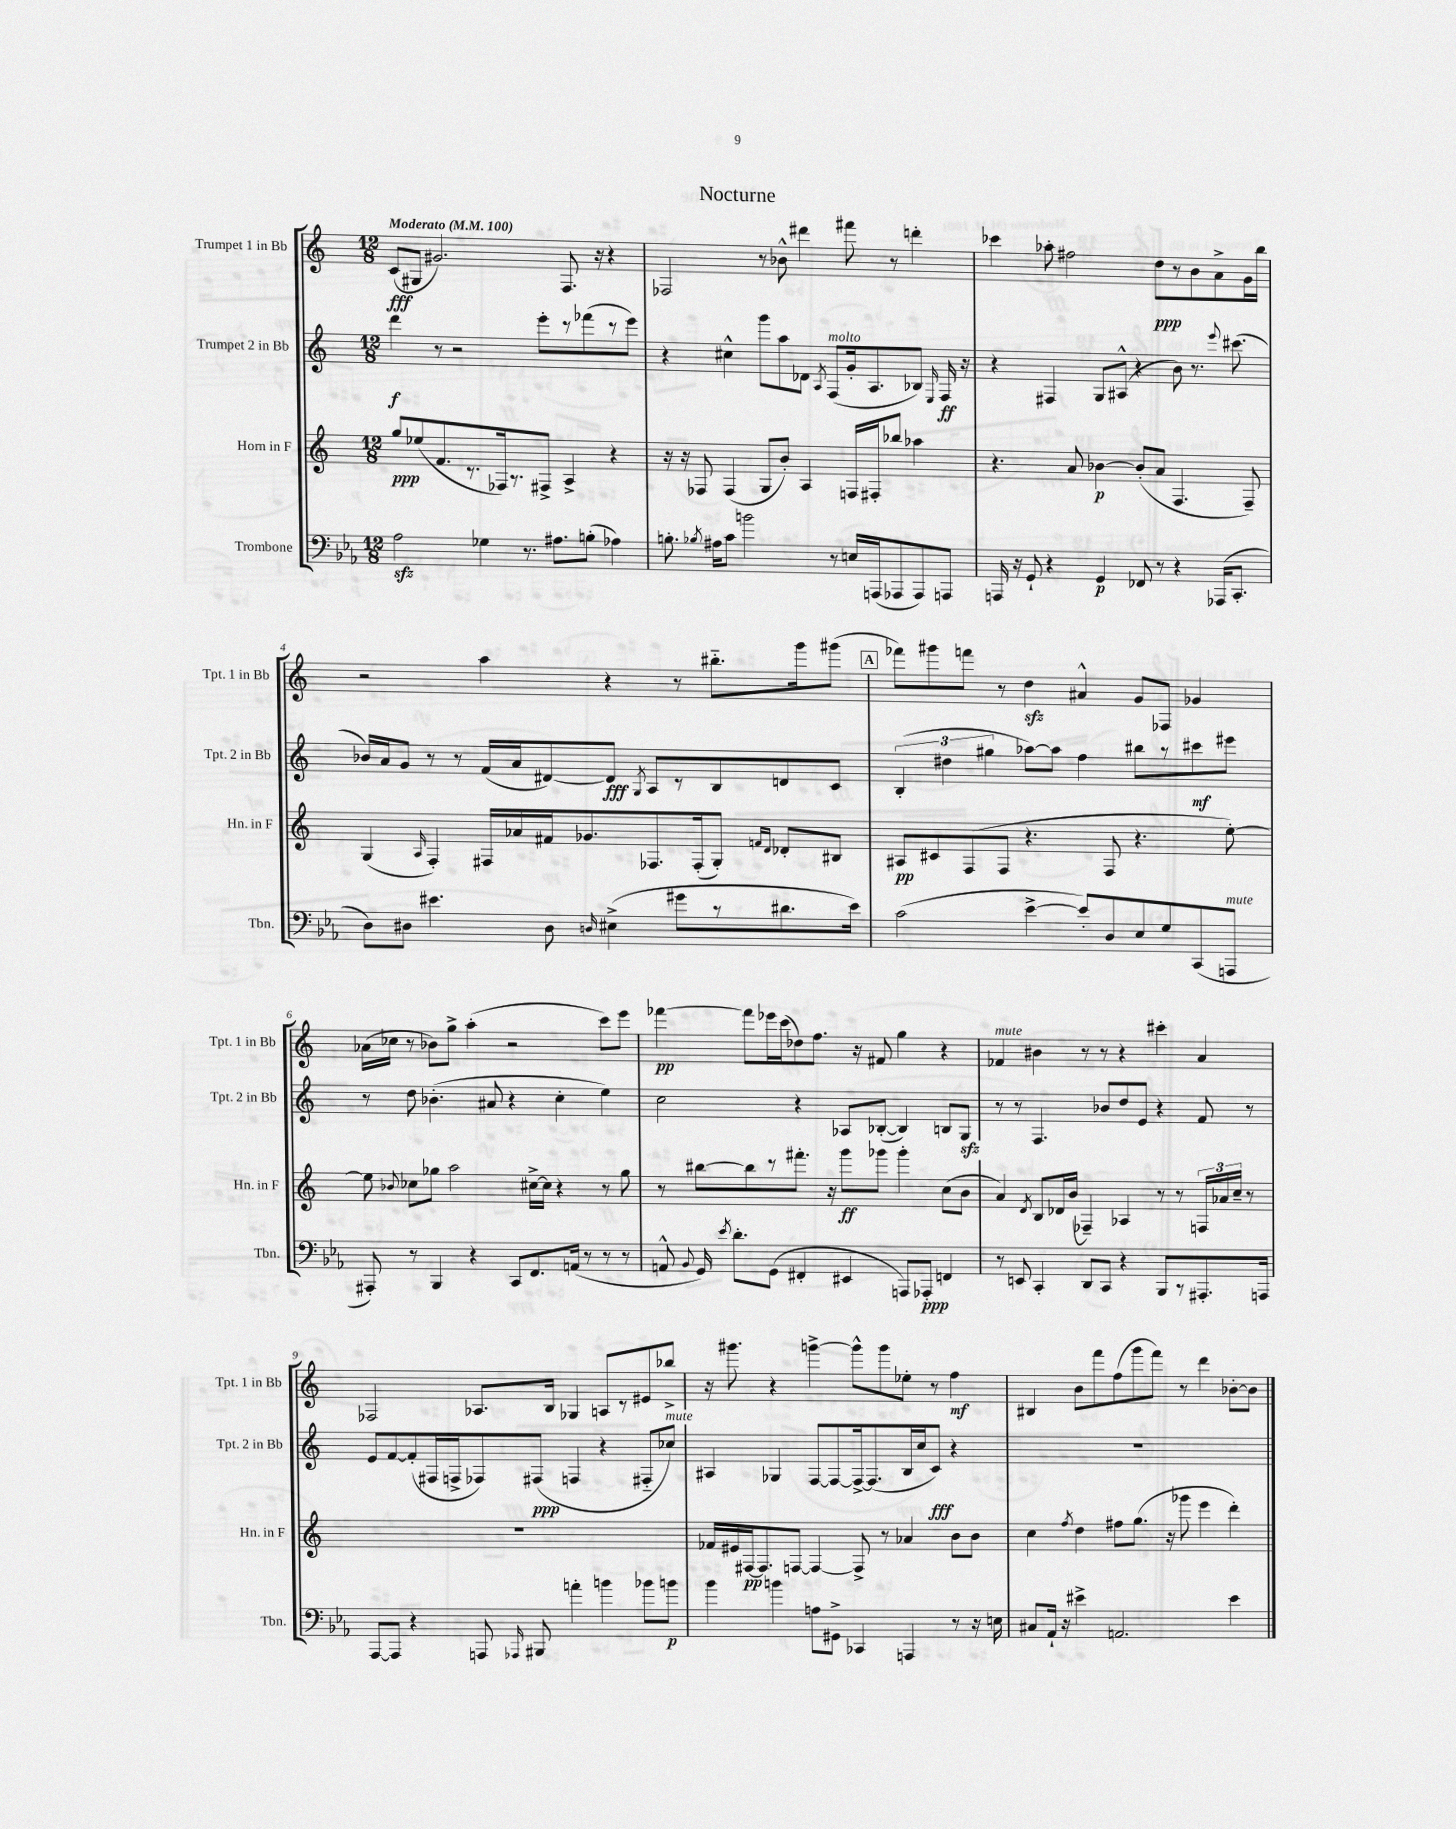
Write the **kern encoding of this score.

**kern	**kern	**kern	**kern
*staff4	*staff3	*staff2	*staff1
*clefF4	*clefG2	*clefG2	*clefG2
*k[b-e-a-]	*k[]	*k[]	*k[]
*M12/8	*M12/8	*M12/8	*M12/8
*MM100	*MM100	*MM100	*MM100
2A-\	8gg/L	4ddd\	(8c/L
.	(8ee-/	.	8G#/J
.	8.f/	8r	2.g#/)
.	.	2r	.
.	8.r	.	.
4G-\	.	.	.
.	16F-/k)	.	.
.	8.r	.	.
8.r	.	.	.
.	8F#^/J	8eee'\L	.
8.A#\L	.	.	.
.	4A^/	8r	8.F/
(8B'\J	.	(8fff-\	.
.	.	.	16r
4A-\)	4r	8r	4r
.	.	8eee\J)	.
=	=	=	=
8.B'\	16r	4r	2F-/
.	16r	.	.
.	8F-/	.	.
8qB-/	.	.	.
16A#\LK	.	.	.
8c\J	(4F-/	4cc#^^\	.
2b\	.	.	.
.	8G/L	8ggg\L	8r
.	8b'/J)	8aa\	8b-^^\
.	4A/	8d-\J	4ddd#\
.	.	8qA/	.
8r	.	(8F/L	.
16E/LL	16F/LL	16g'/k	8fff#\
(16AAA/J	16F#'/J	8.A/	.
8AAA-/	8bb-/J	.	8r
8AAA-/)	4aa-\	8B-/J)	4ddd'\
.	.	16qqE/	.
8AAA/J	.	16F/	.
.	.	16r	.
=	=	=	=
16AAA/	4.r	4r	4ccc-\
16r	.	.	.
8GG`/	.	.	.
4r	.	4F#/	8aa-'\
.	8a/	.	2ff#\
4GG/	[4b-\	8G/L	.
.	.	(8A#^^/J	.
8FF-/	(8b-'/]L	4r	.
8r	8a/J	.	8dd\L
4r	4.F/	8b\)	8r
.	.	8.r	8b\
(16AAA-/LK	.	.	8a^\
.	.	8qqeee/	.
8.CC'/J	.	(8.ccc#\	.
.	8F~/)	.	16g\L
.	.	.	16bb\JJ
=	=	=	=
8D\L)	(4G/	16b-/LL)	2r
.	.	16a/J	.
8D#\J	.	8g/J	.
.	16qqA/	.	.
4.e#\	4F'/)	8r	.
.	.	8r	.
.	16F#/LL	(16f/LL	4aa\
.	16a-/	16a/J	.
8D#\	16f#/J	[8d#/)	.
.	8.g-/	.	.
16qqD/	.	.	.
(4E#^\	.	8d#/]J	4r
.	.	8qG/	.
.	8.F-/	8A/L	.
8g#\L	.	8r	8r
.	(16F-'/k	.	.
8r	8G'/J)	8B/	8.bb#'~\L
.	16qqf/LL	.	.
.	16qqd/JJ	.	.
8.d#\	8d-'/L	8d/	.
.	.	.	16ggg\k
.	8B#/J	8c/J	(8ggg#\J
16e#\Jk)	.	.	.
=	=	=	=
(2c\	8A#/L	(6B'/	8fff-\L)
.	8c#/	.	8ggg#\
.	.	6dd#\	.
.	(8F/	.	8fff\J
.	.	6gg#\	.
.	8F/J	.	8r
[4e-^\	4.r	[8aa-\L)	4dd\
.	.	8aa-\]J	.
8e-'/]L)	.	4ff\	4a#^^/
8D/	8F/	.	.
8E-/	4.r	8bb#\L	8g/L
8G/	.	8r	8F-/J
(8CC/	.	8ccc#\	4g-/
8AAA/J	[8ee'\)	8eee#\J	.
=	=	=	=
8AAA#'/)	8ee\]	8r	(16a-\LL
.	.	.	16cc-\JJ
.	8qqb-/	.	.
8r	8cc-\L	8dd\	8r
4BBB-/	8gg-\J	(4.b-'\	8b-\L)
.	2aa\	.	8gg^\J
4r	.	.	(4aa'\
.	.	8a#/	.
8CC/L	.	4r	2r
8.FF/	[16cc#^\LL	.	.
.	16cc#\]JJ	.	.
.	4r	4cc'\	.
(16AA/Jk	.	.	.
8r	.	.	.
8r	8r	4ee\)	8ccc\L)
8r	8gg-\	.	8eee\J
=	=	=	=
8AA^^/	8r	2cc\	[4fff-\
8qqBB-/	.	.	.
16GG/)	[8bb#\L	.	.
8qe-/	.	.	.
8.d'\L	.	.	.
.	8bb#\]	.	8fff-\]L
(8GG\J	8r	.	16eee-\L
.	.	.	(16ccc\J
4FF#'/	8.fff#'\J	4r	8dd-\)
.	.	.	8.ff\J
.	16r	.	.
4EE#/	8ggg\L	8A-/L	.
.	.	.	16r
.	8ggg-\J	([8B-'/J	8f#/
8AAA/L)	4ggg-'\	4B-/])	4gg\
8AAA-'/J	.	.	.
4FF/	(8cc\L	8B/L	4r
.	8b\J	8G/J	.
=	=	=	=
8r	4a/)	8r	4f-/
8EE/	.	8r	.
.	8qd/	.	.
4CC'/	8B/L	4.F/	4b#\
.	16d-/L	.	.
.	(16b/JJ	.	.
8DD/L	4F-~/)	.	8r
8CC/J	.	8b-/L	8r
4r	4A-/	8dd/	4r
.	.	8e/J	.
8BBB-/L	8r	4r	4ccc#'\
8r	8r	.	.
8.AAA#'/	24F/LL	8f/	4a/
.	24a-/	.	.
.	24cc~/JJ	.	.
.	8r	8r	.
16AAA/Jk	.	.	.
=	=	=	=
[8AAA-/L	1.r	8e/L	2F-/
8AAA-/]J	.	[8f/	.
4r	.	(8f'/]	.
.	.	16F#/L	.
.	.	16F^/J	.
8AAA/	.	8F-/)	8.A-/L
16qqAAA-/	.	.	.
8BBB#/	.	(8F#/J	.
.	.	.	16B/Jk
4a'\	.	4F/	4G-/
4b\	.	4r	8A/L
.	.	.	8r
8b-\L	.	8F#'~/L	8e#/
8b\J	.	8cc-/J)	8bb-^/J
=	=	=	=
4b-\	16f-/LL	4A#/	16r
.	16e#/	.	8.ggg#\
.	[16F#/J	.	.
.	8.F#/]	.	.
4b\	.	4G-/	4r
.	[8F/J	.	.
8A\L	4F/_	[8F/L	[4ggg^\
8GG#^\J	.	8F/_	.
4CC-/	8F^/]	16F^/_k	8ggg^^\]L
.	.	(8.F/]	.
.	8r	.	8ggg\
4AAA/	4a-/	16B/L	8ee-'\J
.	.	16cc/J	.
.	.	8c/J)	8r
8r	8b\L	4r	4ff\
16r	8b\J	.	.
16E\	.	.	.
=	=	=	=
8C#/L	4cc\	1.r	4B#/
16AA-`/Jk	.	.	.
16r	.	.	.
.	8qff/	.	.
4e#^\	4dd\	.	8b\L
.	.	.	8fff\
2.AA/	8ff#\L	.	(8ff\
.	(8.gg\J	.	8ggg\
.	.	.	8fff\J)
.	16r	.	.
.	8ggg-\	.	8r
.	4eee\	.	4ddd\
4e#\	4ddd'\)	.	[8b-'\L
.	.	.	8b-\]J
==	==	==	==
*-	*-	*-	*-
